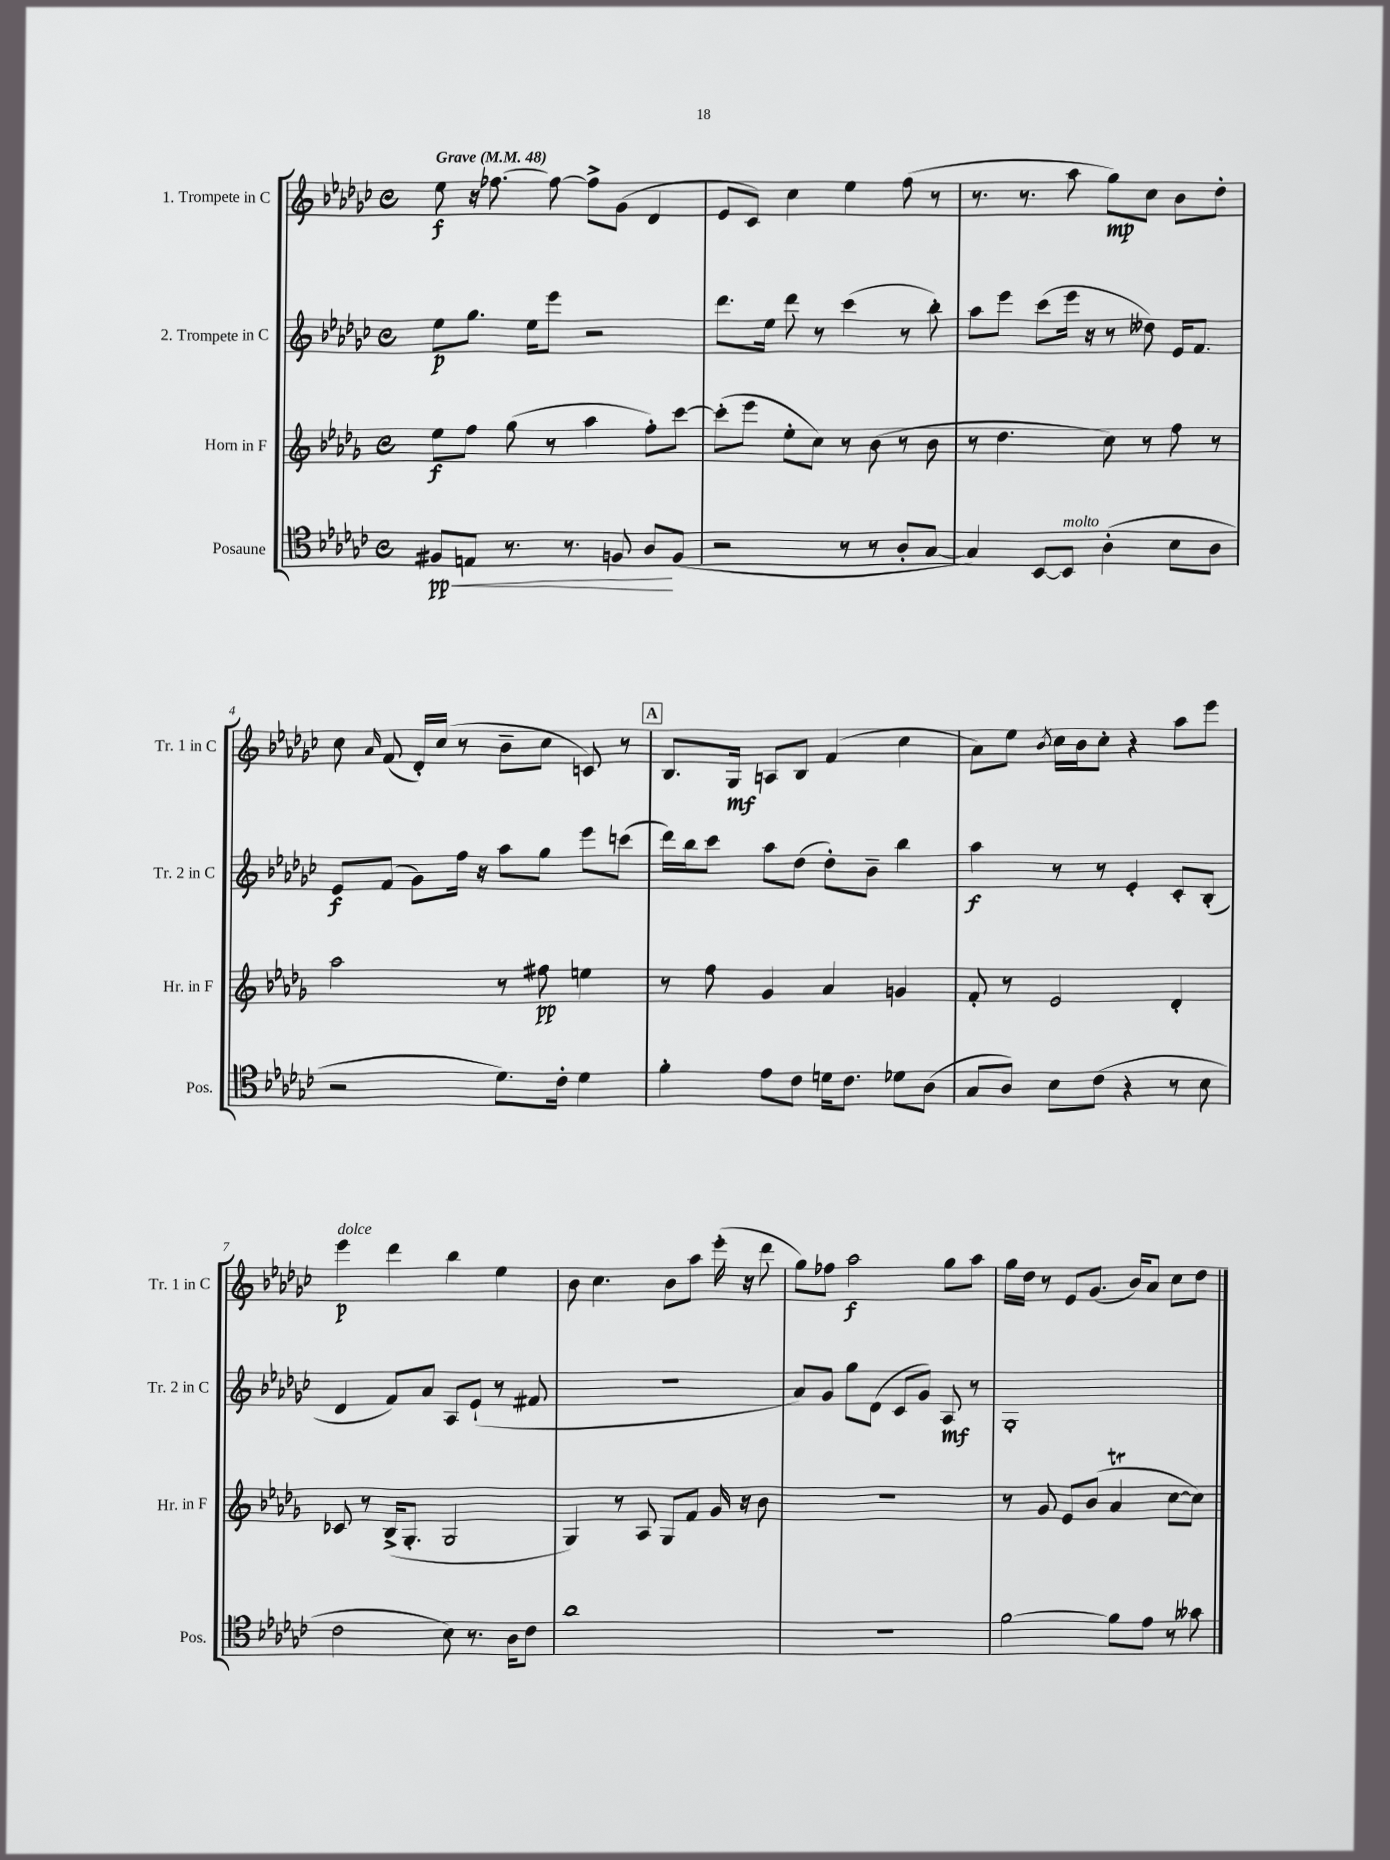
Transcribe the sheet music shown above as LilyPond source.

<<
\new StaffGroup <<
\new Staff = "s0" \with { instrumentName = "1. Trompete in C" shortInstrumentName = "Tr. 1 in C" } {
    \clef treble \key ges \major \defaultTimeSignature \time 4/4 \tempo "Grave" 4 = 48
    \autoBeamOff ees''8\f r16 fes''8.~ fes''8~ fes''8[-> ges'8]( des'4 |
    ees'8[ ces'8]) ces''4 ees''4 f''8( r8 |
    r8. r8. aes''8 ges''8[\mp) ces''8] bes'8[ des''8]-. |
    ces''8 \grace { aes'16 } f'8( des'16[-.) ces''16]( r8 bes'8[-- ces''8] c'8) r8 |
    \mark \markup { \box "A" } bes8.[ ges16]\mf a8[ bes8] f'4( ces''4 |
    aes'8[) ees''8] \acciaccatura { bes'8 } ces''16[ bes'16 ces''8]-. r4 aes''8[ ees'''8] |
    ees'''4\p^\markup { \italic "dolce" } des'''4 bes''4 ees''4 |
    bes'8 ces''4. bes'8[ aes''8] ees'''16-.( r16 des'''8 |
    ges''8[) fes''8] aes''2\f ges''8[ aes''8] |
    ges''16[ des''16] r8 ees'8[ ges'8.]( bes'16[) aes'8] ces''8[ des''8] \bar "|." |
}
\new Staff = "s1" \with { instrumentName = "2. Trompete in C" shortInstrumentName = "Tr. 2 in C" } {
    \clef treble \key ges \major \defaultTimeSignature \time 4/4
    \autoBeamOff ees''8[\p ges''8.] ees''16[ ees'''8] r2 |
    des'''8.[ ees''16] des'''8 r8 ces'''4( r8 bes''8-.) |
    aes''8[ ees'''8] ces'''8[( ees'''16] r16 r8 deses''8) ees'16[ f'8.] |
    ees'8[\f f'8]( ges'8[) f''16] r16 aes''8[ ges''8] ees'''8[ c'''8]( |
    \mark \markup { \box "A" } des'''16[) bes''16 ces'''8] aes''8[ des''8]( des''8[-.) bes'8]-- bes''4 |
    aes''4\f r8 r8 ees'4-. ces'8[-. bes8]-.( |
    des'4 f'8[) aes'8] aes8[ ees'8]-!( r8 fis'8 |
    R1 |
    aes'8[) ges'8] ges''8[ des'8]( ces'8[ ges'8]) aes8\mf r8 |
    ges1-. \bar "|." |
}
\new Staff = "s2" \with { instrumentName = "Horn in F" shortInstrumentName = "Hr. in F" } {
    \clef treble \key des \major \defaultTimeSignature \time 4/4
    \autoBeamOff ees''8[\f f''8] ges''8( r8 aes''4 f''8[-.) c'''8]~ |
    c'''8[-.( ees'''8] ees''8[-. c''8]) r8 bes'8( r8 bes'8 |
    r8 des''4. c''8) r8 f''8 r8 |
    aes''2 r8 fis''8\pp e''4 |
    \mark \markup { \box "A" } r8 f''8 ges'4 aes'4 g'4 |
    f'8-. r8 ees'2 des'4-. |
    ces'8 r8 bes16[->( ges8.]-. ges2 |
    ges4) r8 aes8 ges8[ f'8] ges'16 r16 bes'8 |
    r1 |
    r8 ges'8 ees'8[ bes'8]( aes'4\trill c''8[~ c''8]) \bar "|." |
}
\new Staff = "s3" \with { instrumentName = "Posaune" shortInstrumentName = "Pos." } {
    \clef tenor \key ges \major \defaultTimeSignature \time 4/4
    \autoBeamOff fis8[\pp\< e8] r8. r8. f8 aes8[\! f8]( |
    r2 r8 r8 aes8[-. ges8]~ |
    ges4) bes,8[~ bes,8]^\markup { \italic "molto" } aes4-.( bes8[ aes8] |
    r2 des'8.[) ces'16]-. des'4 |
    \mark \markup { \box "A" } f'4-. ees'8[ ces'8] d'16[ ces'8.] des'8[ aes8]( |
    ges8[ aes8]) bes8[ ces'8]( r4 r8 bes8 |
    ces'2 bes8) r8. aes16[ ces'8] |
    aes'1 |
    R1 |
    f'2~ f'8[ ees'8] r8 geses'8 \bar "|." |
}
>>
>>
